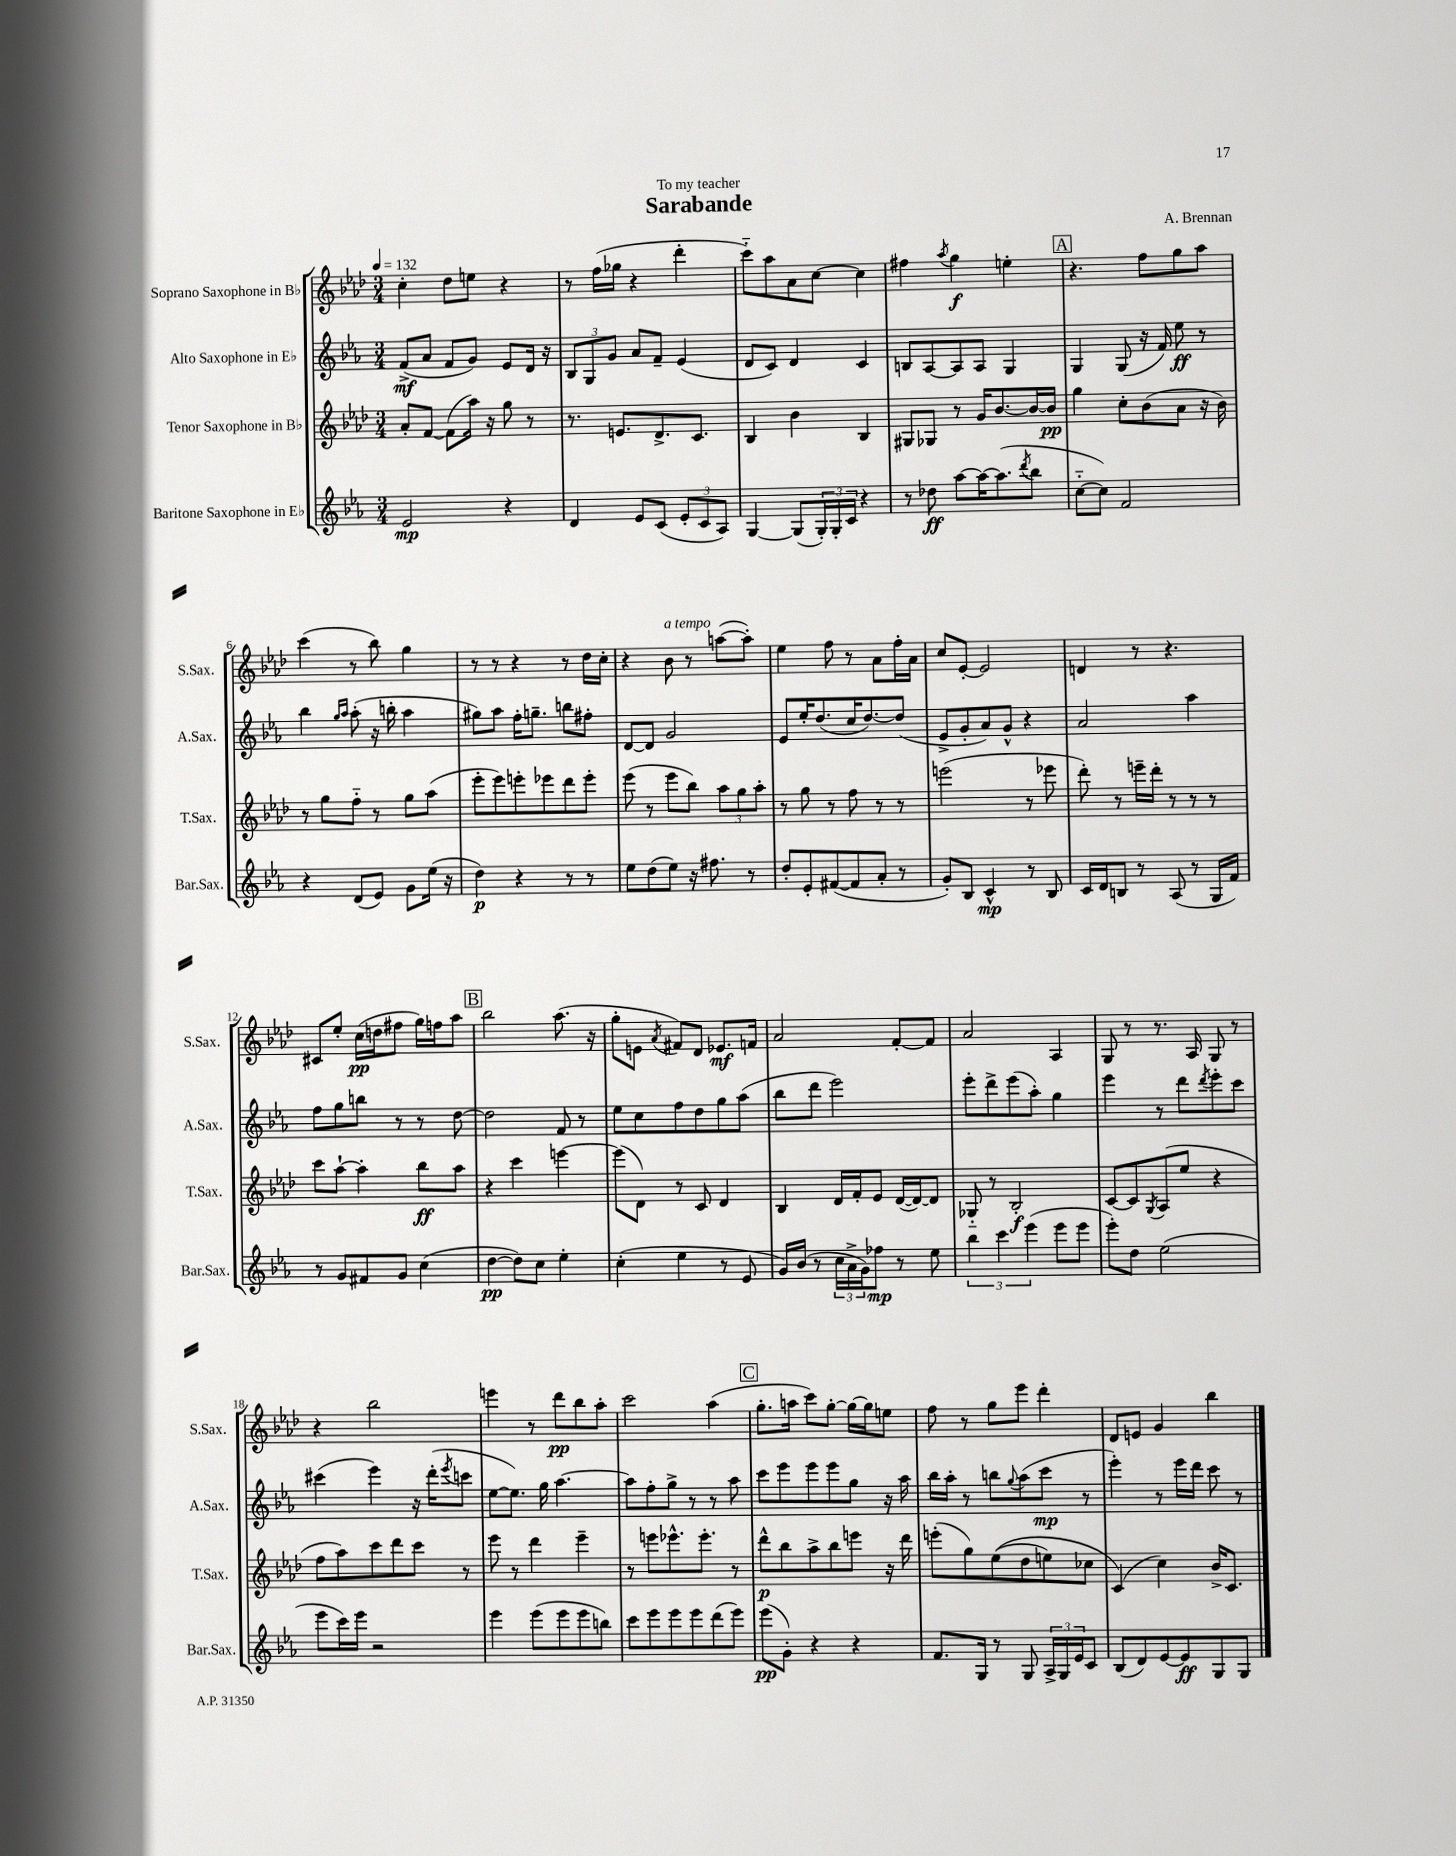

**kern	**dynam	**kern	**dynam	**kern	**dynam	**kern	**dynam
*part4	*part4	*part3	*part3	*part2	*part2	*part1	*part1
*staff4	*staff4	*staff3	*staff3	*staff2	*staff2	*staff1	*staff1
*I"Baritone Saxophone in E♭	*	*I"Tenor Saxophone in B♭	*	*I"Alto Saxophone in E♭	*	*I"Soprano Saxophone in B♭	*
*I'Bar.Sax.	*	*I'T.Sax.	*	*I'A.Sax.	*	*I'S.Sax.	*
*clefG2	*	*clefG2	*	*clefG2	*	*clefG2	*
*k[b-e-a-]	*	*k[b-e-a-d-]	*	*k[b-e-a-]	*	*k[b-e-a-d-]	*
*M3/4	*	*M3/4	*	*M3/4	*	*M3/4	*
*MM132	*	*MM132	*	*MM132	*	*MM132	*
=1	=1	=1	=1	=1	=1	=1	=1
2e-/	mp	8a-'/L	.	(8f^/L	mf	4cc'\	.
.	.	[8f/J	.	8a-/J	.	.	.
.	.	(8f\L]	.	8f/L	.	8dd-\L	.
.	.	16aa-\Jk)	.	8g/J)	.	8een\J	.
.	.	16r	.	.	.	.	.
4r	.	8gg\	.	8e-/L	.	4r	.
.	.	8r	.	16d/Jk	.	.	.
.	.	.	.	16r	.	.	.
=2	=2	=2	=2	=2	=2	=2	=2
4d/	.	8.r	.	12B-/L	.	8r	.
.	.	.	.	12G/	.	.	.
.	.	.	.	.	.	(16ff\LL	.
.	.	.	.	12g/J	.	.	.
.	.	8.en/L	.	.	.	16gg-X\JJ	.
8e-/L	.	.	.	8a-/L	.	4r	.
(8c/J	.	8.d-^/	.	8f~/J	.	.	.
12e-'/L	.	.	.	(4e-/	.	4ddd-'\	.
.	.	8.c/J	.	.	.	.	.
12c/	.	.	.	.	.	.	.
12A-/J)	.	.	.	.	.	.	.
=3	=3	=3	=3	=3	=3	=3	=3
[4G/	.	4B-/	.	8d/L	.	8ccc\L)	.
.	.	.	.	8c/J)	.	8aa-\	.
(8G/L]	.	4b-\	.	4d/	.	8a-\	.
24G'/L)	.	.	.	.	.	[8cc\J	.
24G'/	.	.	.	.	.	.	.
24c/JJ	.	.	.	.	.	.	.
4r	.	4B-/	.	4c/	.	4cc\]	.
=4	=4	=4	=4	=4	=4	=4	=4
8r	.	8G#X/L	.	8Bn/L	.	4ff#X\	.
8dd-X\	ff	8G-X/J	.	[8A-/	.	.	.
.	.	.	.	.	.	8qaa-/	.
[8aa-\L	.	8r	.	8A-/]	.	4gg\	f
16aa-\K_	.	16g/KL	.	8A-/J	.	.	.
(8.aa-\]	.	[8.b-/	.	.	.	.	.
.	.	.	.	4G/	.	4een'\	.
8qddd/	.	.	.	.	.	.	.
8bb-\J	.	16b-/L_	.	.	.	.	.
.	.	16b-/JJ]	pp	.	.	.	.
!!LO:REH:place=s1:t=A
=5	=5	=5	=5	=5	=5	=5	=5
[8cc\L	.	4gg\	.	4G/	.	4.r	.
8cc\J])	.	.	.	.	.	.	.
2f/	.	8cc'\L	.	(8G/	.	.	.
.	.	(8b-\	.	16r	.	8ff\L	.
.	.	.	.	16f/)	.	.	.
.	.	8a-\J	.	8ee-\	ff	8gg\	.
.	.	16r	.	8r	.	8aa-\J	.
.	.	16b-\)	.	.	.	.	.
!!LO:LB:g=z
=6	=6	=6	=6	=6	=6	=6	=6
4r	.	8r	.	4bb-\	.	(4ccc\	.
.	.	8gg\L	.	.	.	.	.
.	.	.	.	16qqgg/LL	.	.	.
.	.	.	.	16qqaa-/JJ	.	.	.
(8d/L	.	8ff\J	.	(8aa-'\	.	8r	.
8e-/J)	.	8r	.	16r	.	8bb-\)	.
.	.	.	.	16bbn'\	.	.	.
8g\L	.	8gg\L	.	4aa-\	.	4gg\	.
(16ee-\Jk	.	(8aa-\J	.	.	.	.	.
16r	.	.	.	.	.	.	.
=7	=7	=7	=7	=7	=7	=7	=7
4dd\)	p	8eee-'\L	.	8gg#X\L)	.	8r	.
.	.	8eee-\)	.	8aa-\J	.	8r	.
4r	.	8eeen'\	.	16ff'\KL	.	4r	.
.	.	.	.	8.ggn~\J	.	.	.
.	.	8eee-X\	.	.	.	.	.
8r	.	8ddd-\	.	8bbn\L	.	8r	.
8r	.	8eee-'\J	.	8ff#X'\J	.	16dd-\LL	.
.	.	.	.	.	.	16cc'\JJ	.
=8	=8	=8	=8	=8	=8	=8	=8
8ee-\L	.	(8eee-\	.	[8d/L	.	4r	.
(8dd\	.	8r	.	8d/J]	.	.	.
!	!	!	!	!	!	!LO:TX:a:i:t=a tempo	!
8ee-\J)	.	8eee-\L	.	2g/	.	8b-\	.
16r	.	8bb-\J)	.	.	.	8r	.
8.ff#X\	.	.	.	.	.	.	.
.	.	12aa-\L	.	.	.	([8aan\L	.
.	.	12gg\	.	.	.	.	.
8r	.	.	.	.	.	8aa'\J])	.
.	.	12aa-'\J	.	.	.	.	.
=9	=9	=9	=9	=9	=9	=9	=9
8dd'/L	.	8r	.	8e-/L	.	4ee-\	.
8e-'/	.	8gg\	.	16ee-'/K	.	.	.
.	.	.	.	(8.dd/	.	.	.
([8f#X/	.	8r	.	.	.	8ff\	.
8f#/]	.	8ff\	.	16cc/K	.	8r	.
.	.	.	.	[8.dd/)	.	.	.
8a-'/J	.	8r	.	.	.	8a-\L	.
8r	.	8r	.	(8dd/J]	.	16ff'\L	.
.	.	.	.	.	.	16a-\JJ	.
=10	=10	=10	=10	=10	=10	=10	=10
8g'/L)	.	(2eeen\	.	8e-^/L	.	8cc/L	.
8B-/J	.	.	.	8g'/	.	[8e-'/J	.
4c^^/	mp	.	.	8a-/)	.	2e-/]	.
.	.	.	.	8g^^/J	.	.	.
8r	.	8r	.	4r	.	.	.
8B-/	.	8eee-X\	.	.	.	.	.
=11	=11	=11	=11	=11	=11	=11	=11
16c/LL	.	8ddd-'\)	.	2a-/	.	4dn/	.
16d/J	.	.	.	.	.	.	.
8Bn/J	.	8r	.	.	.	.	.
8r	.	16eeen~\LL	.	.	.	8r	.
.	.	16ddd-'\JJ	.	.	.	.	.
(8A-/	.	8r	.	.	.	4.r	.
8r	.	8r	.	4aa-\	.	.	.
16G/LL	.	8r	.	.	.	.	.
16f/JJ)	.	.	.	.	.	.	.
!!LO:LB:g=z
=12	=12	=12	=12	=12	=12	=12	=12
8r	.	8ccc\L	.	8ff\L	.	8c#X/L	.
8g/L	.	[8aa-`\J	.	8gg\	.	8ee-'/J	.
8f#X/	.	4aa-'\]	.	8bbn\J	.	(16cc\LL	pp
.	.	.	.	.	.	16ddn\J	.
8g/J	.	.	.	8r	.	8ff#X\J	.
(4cc\	.	8bb-\L	ff	8r	.	16gg\LL)	.
.	.	.	.	.	.	16ffn\J	.
.	.	8aa-\J	.	[8dd\	.	8aa-\J	.
!!LO:REH:place=s1:t=B
=13	=13	=13	=13	=13	=13	=13	=13
[4dd\	pp	4r	.	2dd\]	.	2bb-\	.
8dd\L])	.	4ccc\	.	.	.	.	.
8cc\J	.	.	.	.	.	.	.
4ee-'\	.	[4eeen\	.	8f/	.	(8.aa-\	.
.	.	.	.	8r	.	.	.
.	.	.	.	.	.	16r	.
=14	=14	=14	=14	=14	=14	=14	=14
(4cc'\	.	(8eee\L]	.	8ee-\L	.	8gg'\L	.
.	.	8d-\J)	.	8cc\	.	8en\J	.
.	.	.	.	.	.	8qa-/	.
4ee-\	.	8r	.	8ff\	.	8f#X/L)	.
.	.	8c/	.	8dd\	.	8d-/J	.
8r	.	4d-/	.	8gg\	.	8.e-X/L	mf
8e-/	.	.	.	(8aa-\J	.	.	.
.	.	.	.	.	.	16fn/Jk	.
=15	=15	=15	=15	=15	=15	=15	=15
16g/LL)	.	4B-/	.	8bb-\L	.	2a-/	.
(16b-/JJ	.	.	.	.	.	.	.
8r	.	.	.	8ddd\J	.	.	.
24cc\LL	.	16d-/LL	.	2eee-\)	.	.	.
24a-^\	.	.	.	.	.	.	.
.	.	16f'/J	.	.	.	.	.
24g\J)	.	.	.	.	.	.	.
8ff-X\J	mp	8e-/J	.	.	.	.	.
8r	.	([16d-/LL	.	.	.	[8f'/L	.
.	.	16d-/J_)	.	.	.	.	.
8ee-\	.	8d-/J]	.	.	.	8f/J]	.
=16	=16	=16	=16	=16	=16	=16	=16
6bb-\	.	8G-X/	.	8eee-'\L	.	2a-/	.
.	.	8r	.	8ddd^\	.	.	.
6ccc\	.	.	.	.	.	.	.
.	.	2B-'/	f	(8eee-\	.	.	.
(6eee-\	.	.	.	.	.	.	.
.	.	.	.	8aa-'\J)	.	.	.
8eee-\L	.	.	.	4gg\	.	4A-/	.
8eee-\J	.	.	.	.	.	.	.
=17	=17	=17	=17	=17	=17	=17	=17
8eee-'\L)	.	[8c/L	.	4eee-\	.	8G/	.
8dd\J	.	8c/]	.	.	.	8r	.
.	.	8qG/	.	.	.	.	.
(2ee-\	.	(8A-/	.	8r	.	8.r	.
.	.	8ee-/J	.	8ddd\L	.	.	.
.	.	.	.	.	.	16A-/	.
.	.	.	.	8qddd/	.	.	.
.	.	4r	.	8eee-'\	.	8G/	.
.	.	.	.	8ccc\J	.	8r	.
!!LO:LB:g=z
=18	=18	=18	=18	=18	=18	=18	=18
8eee-\L	.	8ff\L	.	(4ccc#X\	.	4r	.
16ccc\L)	.	8aa-\)	.	.	.	.	.
16eee-\JJ	.	.	.	.	.	.	.
2r	.	8ccc\	.	4eee-\)	.	2bb-\	.
.	.	8ddd-\	.	.	.	.	.
.	.	8ccc\J	.	16r	.	.	.
.	.	.	.	(16ddd'\KL	.	.	.
.	.	.	.	8qeee-/	.	.	.
.	.	8r	.	8cccn\J	.	.	.
=19	=19	=19	=19	=19	=19	=19	=19
4eee-\	.	8eee-\	.	[8ee-\L	.	4eeen\	.
.	.	8r	.	8.ee-\J])	.	.	.
(8eee-\L	.	4ddd-\	.	.	.	8r	.
.	.	.	.	16gg\	.	.	.
8eee-\	.	.	.	[4.aa-\	.	8ddd-\L	pp
8eee-\	.	4eee-~\	.	.	.	8bb-\	.
8bbn\J)	.	.	.	.	.	8aa-'\J	.
=20	=20	=20	=20	=20	=20	=20	=20
8ccc\L	.	8r	.	8aa-\L]	.	2ccc\	.
8eee-\	.	8eeen\L	.	8ff'\	.	.	.
8eee-\	.	8.eee-X^^\	.	8gg^\J	.	.	.
8eee-\	.	.	.	8r	.	.	.
.	.	8.eee-'\J	.	.	.	.	.
(8ddd\	.	.	.	8r	.	(4aa-\	.
8eee-\J)	.	8r	.	8aa-\	.	.	.
!!LO:REH:place=s1:t=C
=21	=21	=21	=21	=21	=21	=21	=21
(8eee-\L	pp	8ddd-^^\L	p	8ccc\L	.	8.gg'\L	.
8g'\J)	.	8bb-\	.	8eee-\	.	.	.
.	.	.	.	.	.	16aan\Jk	.
4r	.	8aa-^\	.	8eee-\	.	8ccc\L)	.
.	.	8bb-\	.	8eee-\	.	[8gg'\J	.
4r	.	8eeen\J	.	8gg\J	.	16gg\LL_	.
.	.	.	.	.	.	16gg\J]	.
.	.	16r	.	16r	.	8een\J	.
.	.	16ddd-\	.	16aa-\	.	.	.
=22	=22	=22	=22	=22	=22	=22	=22
8.f/L	.	(8eeen'\L	.	16bb-\LL	.	8ff\	.
.	.	.	.	16aa-'\JJ	.	.	.
.	.	8gg\)	.	8r	.	8r	.
16G/Jk	.	.	.	.	.	.	.
8r	.	((8ee-\	.	8bbn\L	.	8gg\L	.
.	.	.	.	8qqgg/	.	.	.
8G/	.	8dd-\	.	(8aa-\	.	8eee-\J	.
24A-^/LL	.	8een\)	.	8ccc\J	mp	4ddd-'\	.
24G/	.	.	.	.	.	.	.
24e-/J	.	.	.	.	.	.	.
8c/J	.	8cc-X\J	.	8r	.	.	.
=23	=23	=23	=23	=23	=23	=23	=23
(8B-/L	.	(4c/)	.	4eee-'\)	.	8d-/L	.
8d/)	.	.	.	.	.	8en/J	.
[8e-/	.	4cc\)	.	8r	.	4g/	.
8e-/]	ff	.	.	16eee-\LL	.	.	.
.	.	.	.	16ddd\JJ	.	.	.
8G/	.	16b-^/KL	.	8ccc\	.	4bb-\	.
.	.	8.c/J	.	.	.	.	.
8G/J	.	.	.	8r	.	.	.
==	==	==	==	==	==	==	==
*-	*-	*-	*-	*-	*-	*-	*-
